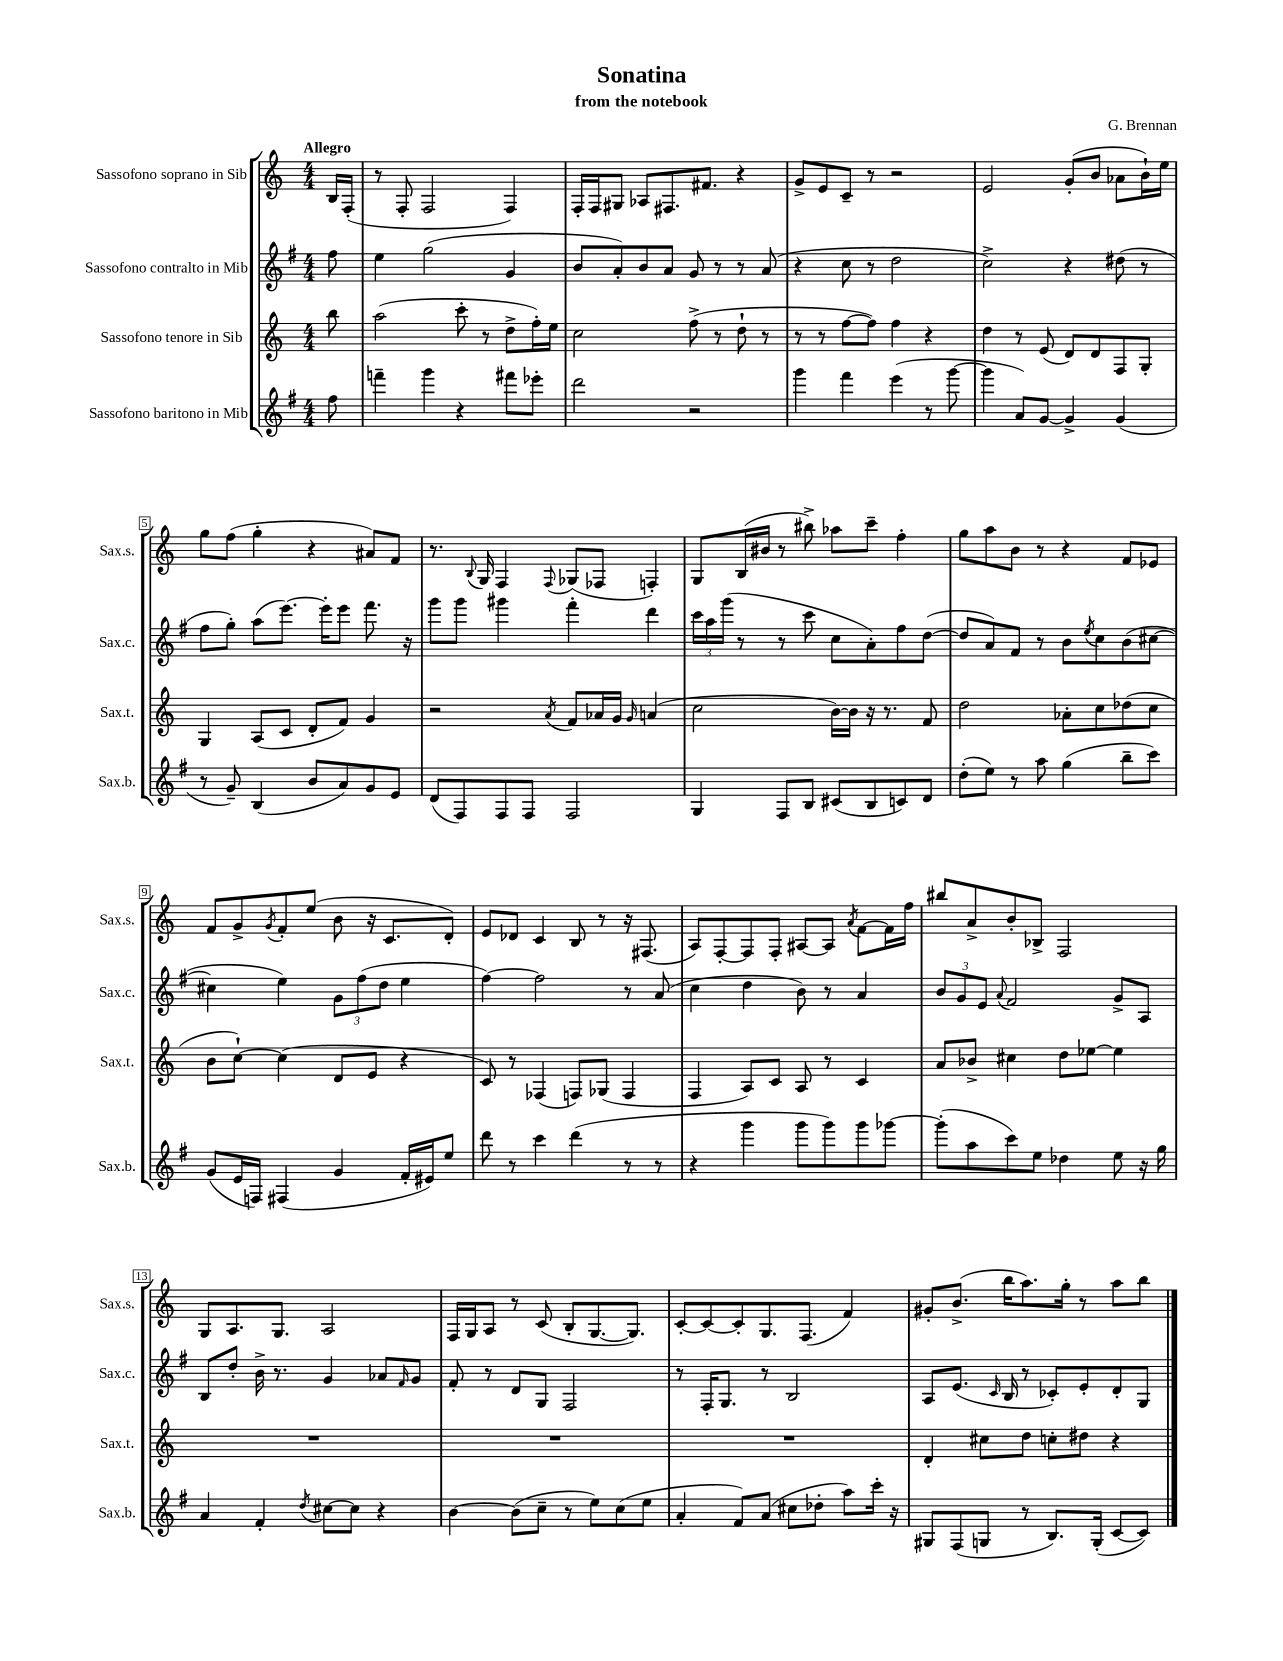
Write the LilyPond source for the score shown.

\header { title = "Sonatina" composer = "G. Brennan" subtitle = "from the notebook" }
<<
\new StaffGroup <<
\new Staff = "s0" \with { instrumentName = "Sassofono soprano in Sib" shortInstrumentName = "Sax.s." } {
    \clef treble \key c \major \numericTimeSignature \time 4/4 \partial 8 \tempo "Allegro"
    b16 f16-.( |
    r8 f8-. f2 f4) |
    f16-. f16 gis8 aes8 fis8. fis'8. r4 |
    g'8-> e'8 c'8-- r8 r2 |
    e'2 g'8-.( b'8 aes'8 b'16-!) e''16 |
    g''8 f''8( g''4-. r4 ais'8) f'8 |
    r8. \appoggiatura { b8 } g16 f4 \appoggiatura { f8 } ges8( fes8 f4-.) |
    g8 b16( bis'16 r8 bis''8->) aes''8 c'''8-- f''4-. |
    g''8 a''8 b'8 r8 r4 f'8 ees'8 |
    f'8 g'8-> \acciaccatura { g'8 } f'8-. e''8( b'8 r16 c'8. d'8-.) |
    e'8 des'8 c'4 b8 r8 r16 fis8.( |
    a8) f8~-. f8 f8-. ais8~ ais8 \acciaccatura { a'8 } f'8~ f'16 f''16 |
    bis''8 a'8-> b'8-. bes8-> f2 |
    g8 a8. g8. a2 |
    f16 g16 a8 r8 c'8( b8-. g8.~ g8.) |
    c'8~-. c'8~ c'8-. g8. f8.( f'4) |
    gis'8-. b'8.->( b''16 a''8.) g''16-. r8 a''8 b''8 \bar "|." |
}
\new Staff = "s1" \with { instrumentName = "Sassofono contralto in Mib" shortInstrumentName = "Sax.c." } {
    \clef treble \key g \major \numericTimeSignature \time 4/4 \partial 8
    fis''8 |
    e''4 g''2( g'4 |
    b'8 a'8-.) b'8 a'8 g'8 r8 r8 a'8( |
    r4 c''8 r8 d''2 |
    c''2->) r4 dis''8( r8 |
    fis''8 g''8-.) a''8( e'''8.~) e'''16-. e'''8 fis'''8. r16 |
    g'''8 g'''8 gis'''4 fis'''4-. d'''4 |
    \tuplet 3/2 { c'''16 a''16 g'''16( } r8 r8 c'''8 c''8 a'8-.) fis''8 d''8~( |
    d''8 a'8) fis'8 r8 b'8 \acciaccatura { e''8 } c''8 b'8( cis''8~ |
    cis''4 e''4) \tuplet 3/2 { g'8 fis''8( d''8 } e''4 |
    fis''4~) fis''2 r8 a'8( |
    c''4 d''4 b'8) r8 a'4 |
    \tuplet 3/2 { b'8 g'8 e'8 } \appoggiatura { a'8 } fis'2 g'8-> a8 |
    b8 d''8-. b'16-> r8. g'4 aes'8 \grace { fis'16 } g'8 |
    fis'8-. r8 d'8 g8 fis2 |
    r8 fis16-. g8. r8 b2 |
    a8 e'8.( \grace { c'16 } b16 r8 ces'8-.) e'8-. d'8-. g8 \bar "|." |
}
\new Staff = "s2" \with { instrumentName = "Sassofono tenore in Sib" shortInstrumentName = "Sax.t." } {
    \clef treble \key c \major \numericTimeSignature \time 4/4 \partial 8
    b''8 |
    a''2( c'''8-. r8 d''8-> f''16-.) e''16 |
    c''2 f''8->( r8 d''8-! r8 |
    r8 r8 f''8~ f''8) f''4 r4 |
    d''4 r8 e'8( d'8) d'8 f8 g8-. |
    g4 a8( c'8 d'8-. f'8) g'4 |
    r2 \acciaccatura { a'8 } f'8 aes'16 g'16 \grace { g'16 } a'4( |
    c''2 b'16~) b'16 r16 r8. f'8 |
    d''2 aes'8-. c''8 des''8( c''8 |
    b'8 c''8~-!) c''4( d'8 e'8 r4 |
    c'8) r8 fes4( f8) ges8( f4 |
    f4 a8) c'8 a8 r8 c'4 |
    a'8 bes'8-> cis''4 d''8 ees''8~ ees''4 |
    R1 |
    R1 |
    R1 |
    d'4-. cis''8 d''8 c''8-. dis''8 r4 \bar "|." |
}
\new Staff = "s3" \with { instrumentName = "Sassofono baritono in Mib" shortInstrumentName = "Sax.b." } {
    \clef treble \key g \major \numericTimeSignature \time 4/4 \partial 8
    fis''8 |
    f'''4-- g'''4 r4 fis'''8 ees'''8-. |
    d'''2 r2 |
    g'''4 fis'''4 e'''4( r8 g'''8~ |
    g'''4 a'8) g'8~ g'4-> g'4( |
    r8 g'8--) b4( b'8 a'8) g'8 e'8 |
    d'8( fis8) fis8 fis8 fis2 |
    g4 fis8 b8 cis'8( b8 c'8) d'8 |
    d''8-.( e''8) r8 a''8 g''4( b''8-- c'''8) |
    g'8( e'16 f16) fis4( g'4 fis'16-. eis'16) e''8 |
    d'''8 r8 c'''4 d'''4( r8 r8 |
    r4 g'''4 g'''8 g'''8) g'''8 ges'''8~ |
    ges'''8-.( a''8 c'''8) e''8 des''4 e''8 r16 g''16 |
    a'4 fis'4-. \acciaccatura { d''8 } cis''8~ cis''8 r4 |
    b'4~ b'8( c''8-- r8 e''8) c''8( e''8 |
    a'4-. fis'8) a'8( cis''8 des''8-. a''8) c'''16-. r16 |
    gis8 fis8( g8 r8 b8.) g16-.( c'8~ c'8) \bar "|." |
}
>>
>>
\layout { \context { \Score \override BarNumber.stencil = #(make-stencil-boxer 0.1 0.3 ly:text-interface::print) } }
